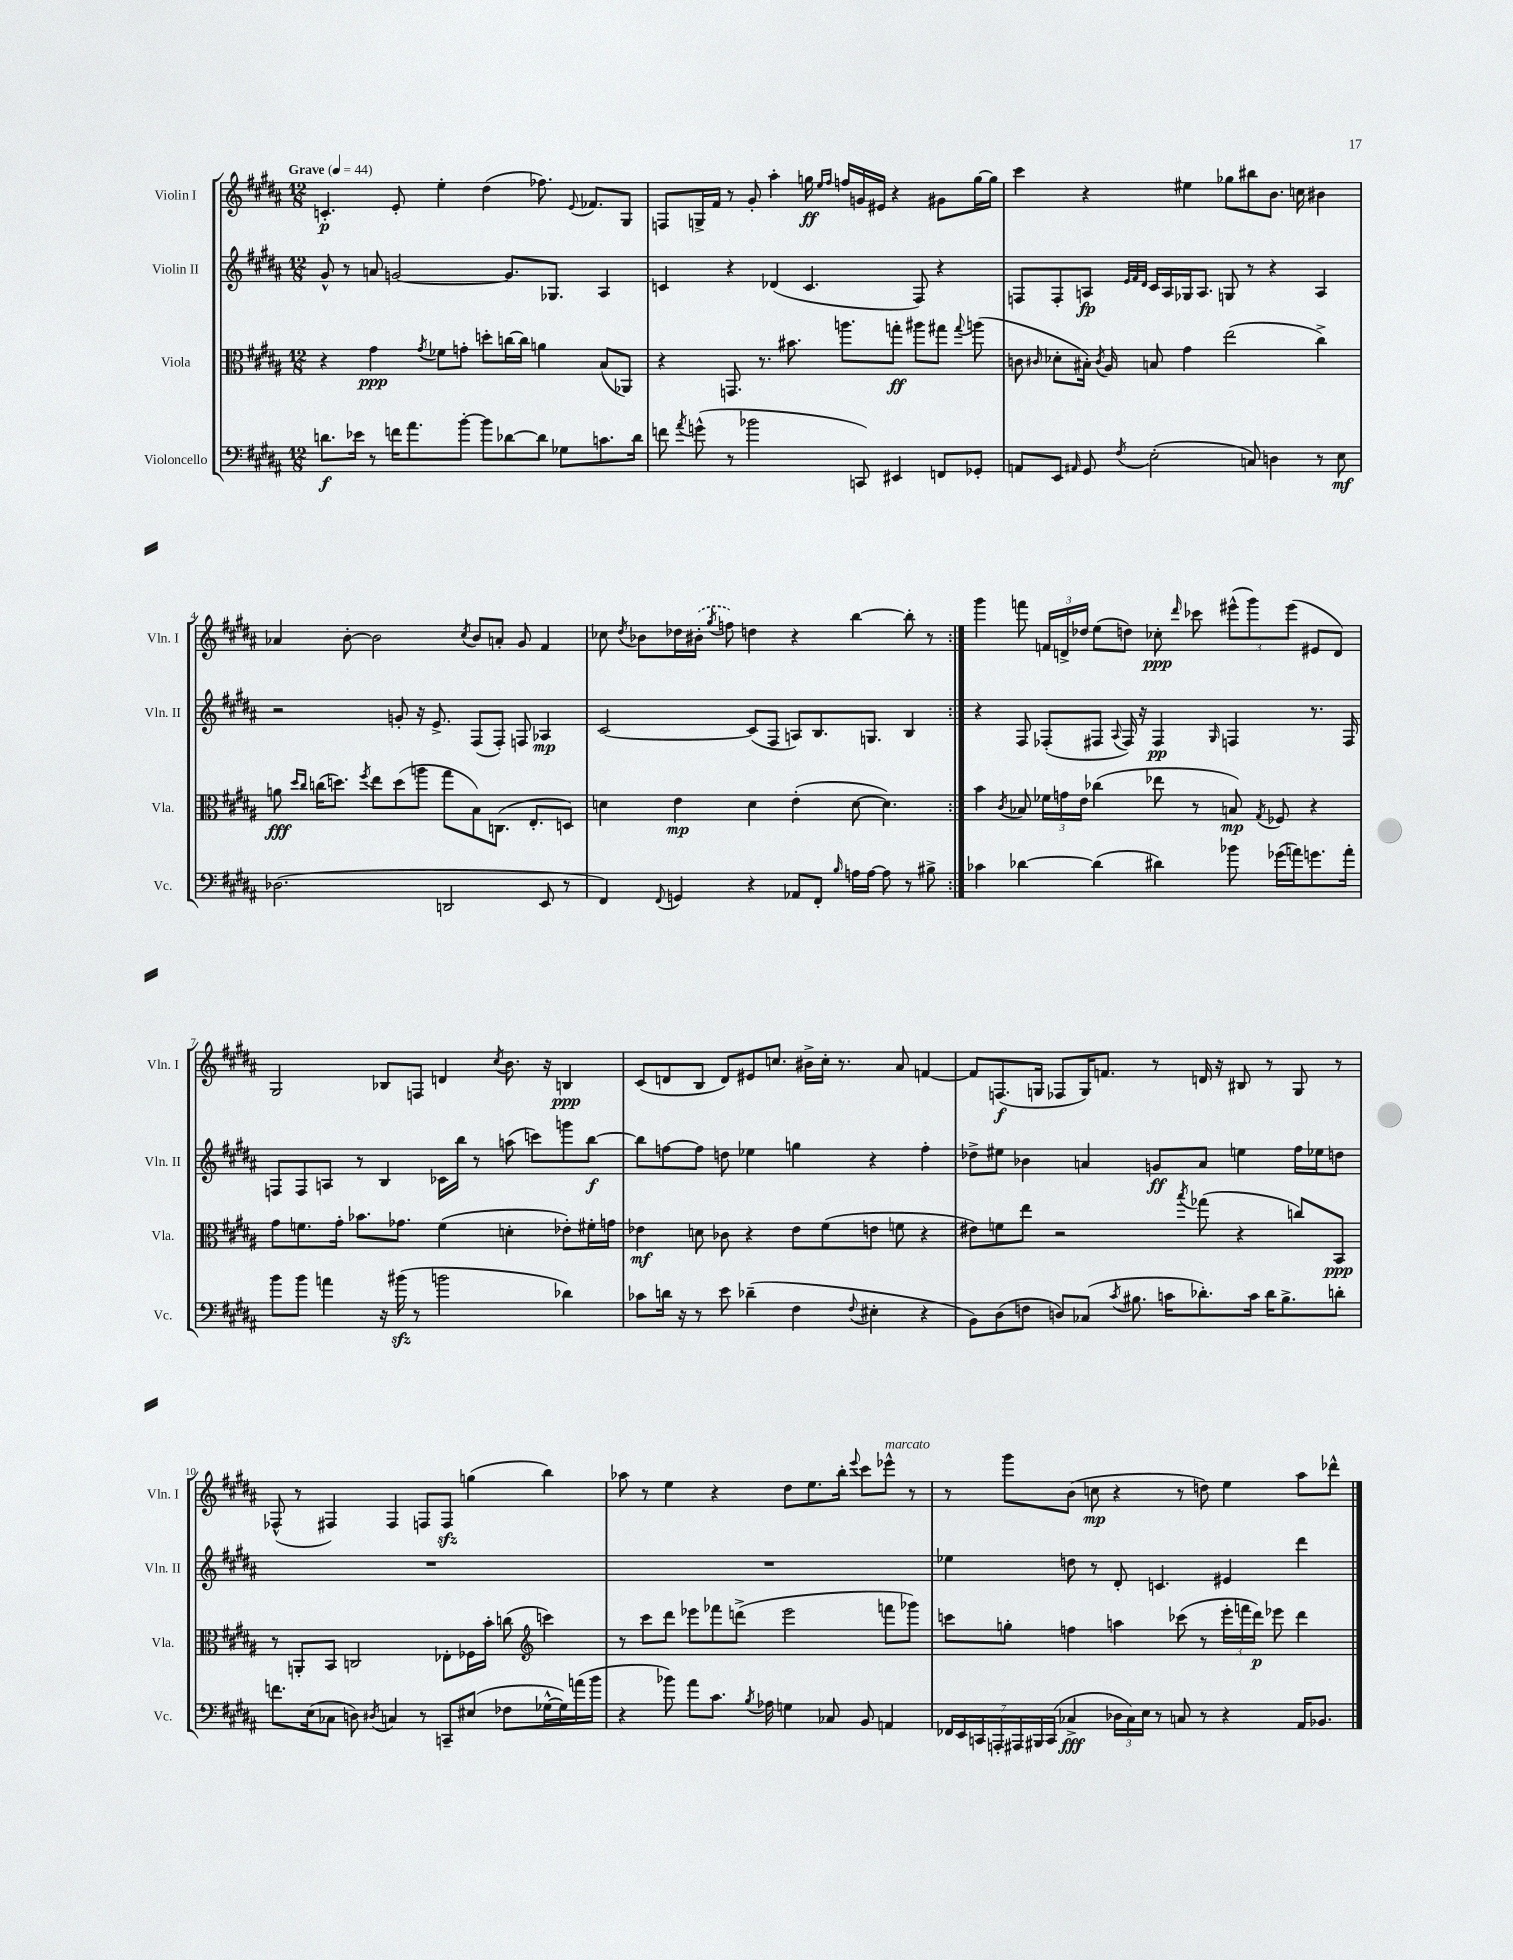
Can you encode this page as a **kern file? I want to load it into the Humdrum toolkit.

**kern	**dynam	**kern	**dynam	**kern	**dynam	**kern	**dynam
*part4	*part4	*part3	*part3	*part2	*part2	*part1	*part1
*staff4	*staff4	*staff3	*staff3	*staff2	*staff2	*staff1	*staff1
*I"Violoncello	*	*I"Viola	*	*I"Violin II	*	*I"Violin I	*
*I'Vc.	*	*I'Vla.	*	*I'Vln. II	*	*I'Vln. I	*
*clefF4	*	*clefC3	*	*clefG2	*	*clefG2	*
*k[f#c#g#d#a#]	*	*k[f#c#g#d#a#]	*	*k[f#c#g#d#a#]	*	*k[f#c#g#d#a#]	*
*M12/8	*	*M12/8	*	*M12/8	*	*M12/8	*
*MM44	*	*MM44	*	*MM44	*	*MM44	*
=1	=1	=1	=1	=1	=1	=1	=1
!	!	!	!	!	!	!LO:TX:a:B:t=Grave	!
8.dn\L	f	4r	.	8g#^^/	.	4.cn'/	p
.	.	.	.	8r	.	.	.
16e-X\Jk	.	.	.	.	.	.	.
8r	.	4g#\	ppp	8an/	.	.	.
16fn\KL	.	.	.	[2gn/	.	8e'/	.
8.a#\	.	.	.	.	.	.	.
.	.	8qg#/	.	.	.	.	.
.	.	8f-X\L	.	.	.	4ee'\	.
[8b'\J	.	8gn'\J	.	.	.	.	.
8b\L]	.	8ddn'\L	.	.	.	(4dd#\	.
[8d-X\	.	[16ccn\L	.	8.g/L]	.	.	.
.	.	16cc\JJ]	.	.	.	.	.
8d-\J]	.	4an\	.	.	.	8.ff-X\)	.
.	.	.	.	8.G-X/J	.	.	.
8G-X\L	.	.	.	.	.	.	.
.	.	.	.	.	.	8qqe/	.
.	.	.	.	.	.	8.f-X/L	.
8.cn\	.	(8B/L	.	4A#/	.	.	.
.	.	8AA-X/J)	.	.	.	8G#/J	.
16d-\Jk	.	.	.	.	.	.	.
=2	=2	=2	=2	=2	=2	=2	=2
8fn\	.	4r	.	4cn/	.	8Fn/L	.
8qa#/	.	.	.	.	.	.	.
(8gn^^\	.	.	.	.	.	16Gn^/L	.
.	.	.	.	.	.	16f#/JJ	.
8r	.	8.GGn/	.	4r	.	8r	.
2b-X\	.	.	.	.	.	8g#'/	.
.	.	8.r	.	.	.	.	.
.	.	.	.	(4d-X/	.	4aa#'\	.
.	.	8.b#X\	.	.	.	.	.
.	.	.	.	4.c/	.	16ggn\	ff
.	.	.	.	.	.	16qqee/LL	.
.	.	.	.	.	.	16qqff#/JJ	.
.	.	8.aan\L	.	.	.	16ffn/LL	.
8CCn/)	.	.	.	.	.	16gn/	.
.	.	.	.	.	.	16e#X/JJ	.
4EE#X/	.	8ggn'\J	ff	.	.	4r	.
.	.	8aa#X\L	.	8F#/)	.	.	.
8FFn/L	.	8gg#X\J	.	4r	.	8g#X\L	.
.	.	8qqgg#/	.	.	.	.	.
8GG-X'/J	.	(8aan\	.	.	.	[16gg\L	.
.	.	.	.	.	.	16gg\JJ]	.
=3	=3	=3	=3	=3	=3	=3	=3
8AAn/L	.	8cn\	.	8Fn/L	.	4ccc#\	.
.	.	16qqc#X/	.	.	.	.	.
8EE/J	.	8d-X'\L	.	8F'/	.	.	.
16qqAA#X/	.	.	.	.	.	.	.
8GG#/	.	16B#X'\Jk)	.	8An/J	fp	4r	.
.	.	8qc#/	.	.	.	.	.
.	.	16A#/	.	.	.	.	.
.	.	.	.	32qqe/LLL	.	.	.
.	.	.	.	32qqf#/	.	.	.
8qF#/	.	.	.	32qqd#/JJJ	.	.	.
(2E'\	.	8Bn/	.	16c#/LL	.	.	.
.	.	.	.	16A/	.	.	.
.	.	4g#\	.	16G-X/J	.	4ee#X\	.
.	.	.	.	8.A/J	.	.	.
.	.	(2ee\	.	8Gn/	.	8gg-X\L	.
8Cn/)	.	.	.	8r	.	8bb#X\	.
4Dn\	.	.	.	4r	.	8.b\J	.
.	.	.	.	.	.	16ccn\	.
8r	.	4cc#^\)	.	4A/	.	4b#X\	.
8E\	mf	.	.	.	.	.	.
!!LO:LB:g=z
=4	=4	=4	=4	=4	=4	=4	=4
(2.D-X\	.	8an\	fff	2r	.	4a-X/	.
.	.	16qqdd#/LL	.	.	.	.	.
.	.	16qqcc#/JJ	.	.	.	.	.
.	.	(16ccn\KL	.	.	.	.	.
.	.	8.ddn\J)	.	.	.	.	.
.	.	.	.	.	.	[8b'\	.
.	.	8qff#/	.	.	.	.	.
.	.	8ee\L	.	.	.	2b\]	.
.	.	(8dd\	.	8gn'/	.	.	.
.	.	8aan\J	.	16r	.	.	.
.	.	.	.	8.e^/	.	.	.
2DDn/	.	8gg#\L	.	.	.	.	.
.	.	.	.	.	.	8qcc#/	.
.	.	8B\)	.	(8F#/L	.	8b/L	.
.	.	(8.Cn\J	.	8F#'/J)	.	8an'/J	.
.	.	.	.	8Fn/	.	8g#/	.
.	.	8.E'/L	.	.	.	.	.
8EE/	.	.	.	4A-X/	mp	4f#/	.
8r	.	8Dn/J)	.	.	.	.	.
=5	=5	=5	=5	=5	=5	=5	=5
4FF#/)	.	4dn\	.	[2c#/	.	8cc-X\	.
.	.	.	.	.	.	8qdd#/	.
.	.	.	.	.	.	8b-X\L	.
8qqFF#/	.	.	.	.	.	.	.
4GGn/	.	4e\	mp	.	.	16dd-X\L	.
.	.	.	.	.	.	(16b#X'\JJ	.
.	.	.	.	.	.	8qgg#/	.
.	.	.	.	.	.	8ffn\)	.
4r	.	4d\	.	(8c#/L]	.	4ddn\	.
.	.	.	.	8F#/J	.	.	.
8AA-X/L	.	(4e'\	.	8An/L)	.	4r	.
8FF#'/J	.	.	.	8.B/	.	.	.
16qqB/	.	.	.	.	.	.	.
16An\LL	.	[8d\	.	.	.	[4bb\	.
[16A\JJ	.	.	.	8.Gn/J	.	.	.
8A\]	.	4.d\])	.	.	.	.	.
8r	.	.	.	4B/	.	8bb'\]	.
8B#X^\	.	.	.	.	.	8r	.
=6:|!	=6:|!	=6:|!	=6:|!	=6:|!	=6:|!	=6:|!	=6:|!
4c-X\	.	4b\	.	4r	.	4ggg#\	.
.	.	8qc#/	.	.	.	.	.
[4d-X\	.	8B-X/	.	8F#/	.	8fffn\	.
.	.	24f-X\LL	.	(8F-X'/L	.	24fn/LL	.
.	.	24gn\	.	.	.	24dn^/	.
.	.	24e\JJ	.	.	.	24dd-X/JJ	.
(4d-\]	.	(4cc-X\	.	8F#X/J	.	(8ee\L	.
.	.	.	.	8qqA#/	.	.	.
.	.	.	.	16F#/)	.	8ddn\J)	.
.	.	.	.	16r	.	.	.
4d#X\)	.	8ee-X\	.	4F#/	pp	8cc-X'\	ppp
.	.	.	.	.	.	16qqddd#/	.
.	.	8r	.	.	.	8ccc-X\	.
.	.	.	.	16qqG#/	.	.	.
8b-X\	.	8Bn/)	mp	4Fn/	.	(12eee#X^^\L	.
.	.	.	.	.	.	12ggg#\)	.
.	.	8qG#/	.	.	.	.	.
(16g-X\LL	.	8F-X/	.	.	.	.	.
.	.	.	.	.	.	(12eee#\J	.
16an\J)	.	.	.	.	.	.	.
8.gn\	.	4r	.	8.r	.	8e#X/L	.
.	.	.	.	.	.	8d/J)	.
16a'\Jk	.	.	.	16F/	.	.	.
!!LO:LB:g=z
=7	=7	=7	=7	=7	=7	=7	=7
8b\L	.	8g#\L	.	8Fn/L	.	2G#/	.
8b\J	.	8.fn\	.	8F/	.	.	.
4an\	.	.	.	8An/J	.	.	.
.	.	16g#'\Jk	.	.	.	.	.
.	.	8.b-X\L	.	8r	.	.	.
16r	.	.	.	4B/	.	8B-X/L	.
(16b#Xzz\	.	8.g-X\J	.	.	.	.	.
8r	.	.	.	.	.	8Fn/J	.
2bn\	.	(4f\	.	16c-X\LL	.	4dn/	.
.	.	.	.	16bb\JJ	.	.	.
.	.	.	.	8r	.	.	.
.	.	.	.	.	.	8qcc#/	.
.	.	4dn'\	.	(8aan\	.	8.b\	.
.	.	.	.	8cccn\L)	.	.	.
.	.	.	.	.	.	16r	.
4d-X\)	.	8e-X'\L)	.	8gggn\	.	4Bn/	ppp
.	.	16f#X'\L	.	[8bb\J	f	.	.
.	.	16gn\JJ	.	.	.	.	.
=8	=8	=8	=8	=8	=8	=8	=8
8c-X\L	.	4e-X\	mf	8bb\L]	.	(8c#/L	.
16dn\Jk	.	.	.	[8ffn\	.	8dn/	.
16r	.	.	.	.	.	.	.
8r	.	8dn\	.	8ff\J]	.	8B/J	.
8e\	.	8c-X\	.	8ddn\	.	8d/L)	.
(4d-X~\	.	4r	.	4ee-X\	.	8e#X/	.
.	.	.	.	.	.	8.ccn/J	.
4F#\	.	8e-\L	.	4ggn\	.	.	.
.	.	.	.	.	.	16b#X^\LL	.
.	.	(8f#\	.	.	.	16cc'\JJ	.
.	.	.	.	.	.	8.r	.
8qqF#/	.	.	.	.	.	.	.
4E#X'\	.	8en\J	.	4r	.	.	.
.	.	8fn\	.	.	.	8a#/	.
4r	.	4r	.	4ff'\	.	[4fn/	.
=9	=9	=9	=9	=9	=9	=9	=9
8BB\L)	.	8e#X\L)	.	8dd-X^\L	.	8f/L]	.
(8D#\	.	8fn\	.	8ee#X\J	.	(8.Fn/	f
8Fn\J	.	8ee\J	.	4b-X\	.	.	.
.	.	.	.	.	.	16Gn/Jk	.
8Dn/L)	.	2r	.	.	.	8F-X/L	.
(8C-X/J	.	.	.	4an/	.	16G/K)	.
.	.	.	.	.	.	8.fn/J	.
8qc#/	.	.	.	.	.	.	.
8.B#X\	.	.	.	.	.	.	.
.	.	.	.	8gn/L	ff	8r	.
16cn\KL	.	.	.	.	.	.	.
.	.	8qbb/	.	.	.	.	.
8.d-X'\)	.	(8gg-X\	.	8a/J	.	16dn/	.
.	.	.	.	.	.	16r	.
.	.	4r	.	4een\	.	8B#X/	.
16c\Jk	.	.	.	.	.	.	.
16d-\KL	.	.	.	.	.	8r	.
8.B#^\	.	.	.	.	.	.	.
.	.	8ccn/L)	.	16ff#\LL	.	8G/	.
.	.	.	.	16ee-X\J	.	.	.
8dn'\J	.	8BB/J	ppp	8ddn\J	.	8r	.
!!LO:LB:g=z
=10	=10	=10	=10	=10	=10	=10	=10
8.fn\L	.	8r	.	1.r	.	(8F-X^^/	.
.	.	8AAn'/L	.	.	.	8r	.
(16E\k	.	.	.	.	.	.	.
8C-X\J	.	8BB/J	.	.	.	4F#X/)	.
8Dn\)	.	2Cn/	.	.	.	.	.
8qD#X/	.	.	.	.	.	.	.
4Cn/	.	.	.	.	.	4F#/	.
8r	.	.	.	.	.	8Fn/L	.
8CCn~/L	.	8E-X'\L	.	.	.	8Fzz/J	.
(8E#X/J	.	16F-X\L	.	.	.	(4ggn\	.
.	.	16b'\JJ	.	.	.	.	.
8F-X\L	.	(8ccn\	.	.	.	.	.
*	*	*clefG2	*	*	*	*	*
[16G-X^^\L	.	4cccn\)	.	.	.	4bb\)	.
16G-\])	.	.	.	.	.	.	.
(16an\	.	.	.	.	.	.	.
16b\JJ	.	.	.	.	.	.	.
=11	=11	=11	=11	=11	=11	=11	=11
4r	.	8r	.	1.r	.	8aa-X\	.
.	.	8ccc#\L	.	.	.	8r	.
8b-X\)	.	8ddd#\J	.	.	.	4ee\	.
8a#\L	.	8eee-X\L	.	.	.	.	.
8.c#\J	.	8fff-X\	.	.	.	4r	.
.	.	(8dddn^\J	.	.	.	.	.
8qB/	.	.	.	.	.	.	.
16A-X\	.	.	.	.	.	.	.
4Gn\	.	2eee-\	.	.	.	8dd#\L	.
.	.	.	.	.	.	8.ee\	.
8C-X/	.	.	.	.	.	.	.
.	.	.	.	.	.	16bb'\Jk	.
.	.	.	.	.	.	8qqeee/	.
8BB/	.	.	.	.	.	8ccc#\L	.
!	!	!	!	!	!	!LO:TX:a:i:t=marcato	!
4AAn/	.	8fffn\L	.	.	.	8eee-X^^\J	.
.	.	8ggg-X\J)	.	.	.	8r	.
=12	=12	=12	=12	=12	=12	=12	=12
28FF-X/LL	.	8cccn\L	.	4ee-X\	.	8r	.
28EE/	.	.	.	.	.	.	.
28CCn/	.	.	.	.	.	.	.
28AAAn'/	.	.	.	.	.	.	.
.	.	8ggn'\J	.	.	.	8ggg#\L	.
28AAA#X/	.	.	.	.	.	.	.
28BBB#X/	.	.	.	.	.	.	.
(28CC/JJ	.	.	.	.	.	.	.
4C-X^/	fff	4ffn\	.	8ddn\	.	(8b\J	.
.	.	.	.	8r	.	8ccn\	mp
24D-X\LL	.	4aan\	.	8d#'/	.	4r	.
24C-\)	.	.	.	.	.	.	.
24E\JJ	.	.	.	.	.	.	.
8r	.	.	.	4.cn/	.	.	.
8Cn/	.	(8ccc-X\	.	.	.	8r	.
8r	.	8r	.	.	.	8ddn\)	.
4r	.	24eee'\LL	.	4e#X/	.	4ee\	.
.	.	24fffn\	.	.	.	.	.
.	.	24ddd#\JJ)	p	.	.	.	.
.	.	8eee-X\	.	.	.	.	.
16AA#/KL	.	4ddd#\	.	4ddd#\	.	8aa#\L	.
8.BB-X/J	.	.	.	.	.	.	.
.	.	.	.	.	.	8ddd-X^^\J	.
==	==	==	==	==	==	==	==
*-	*-	*-	*-	*-	*-	*-	*-
